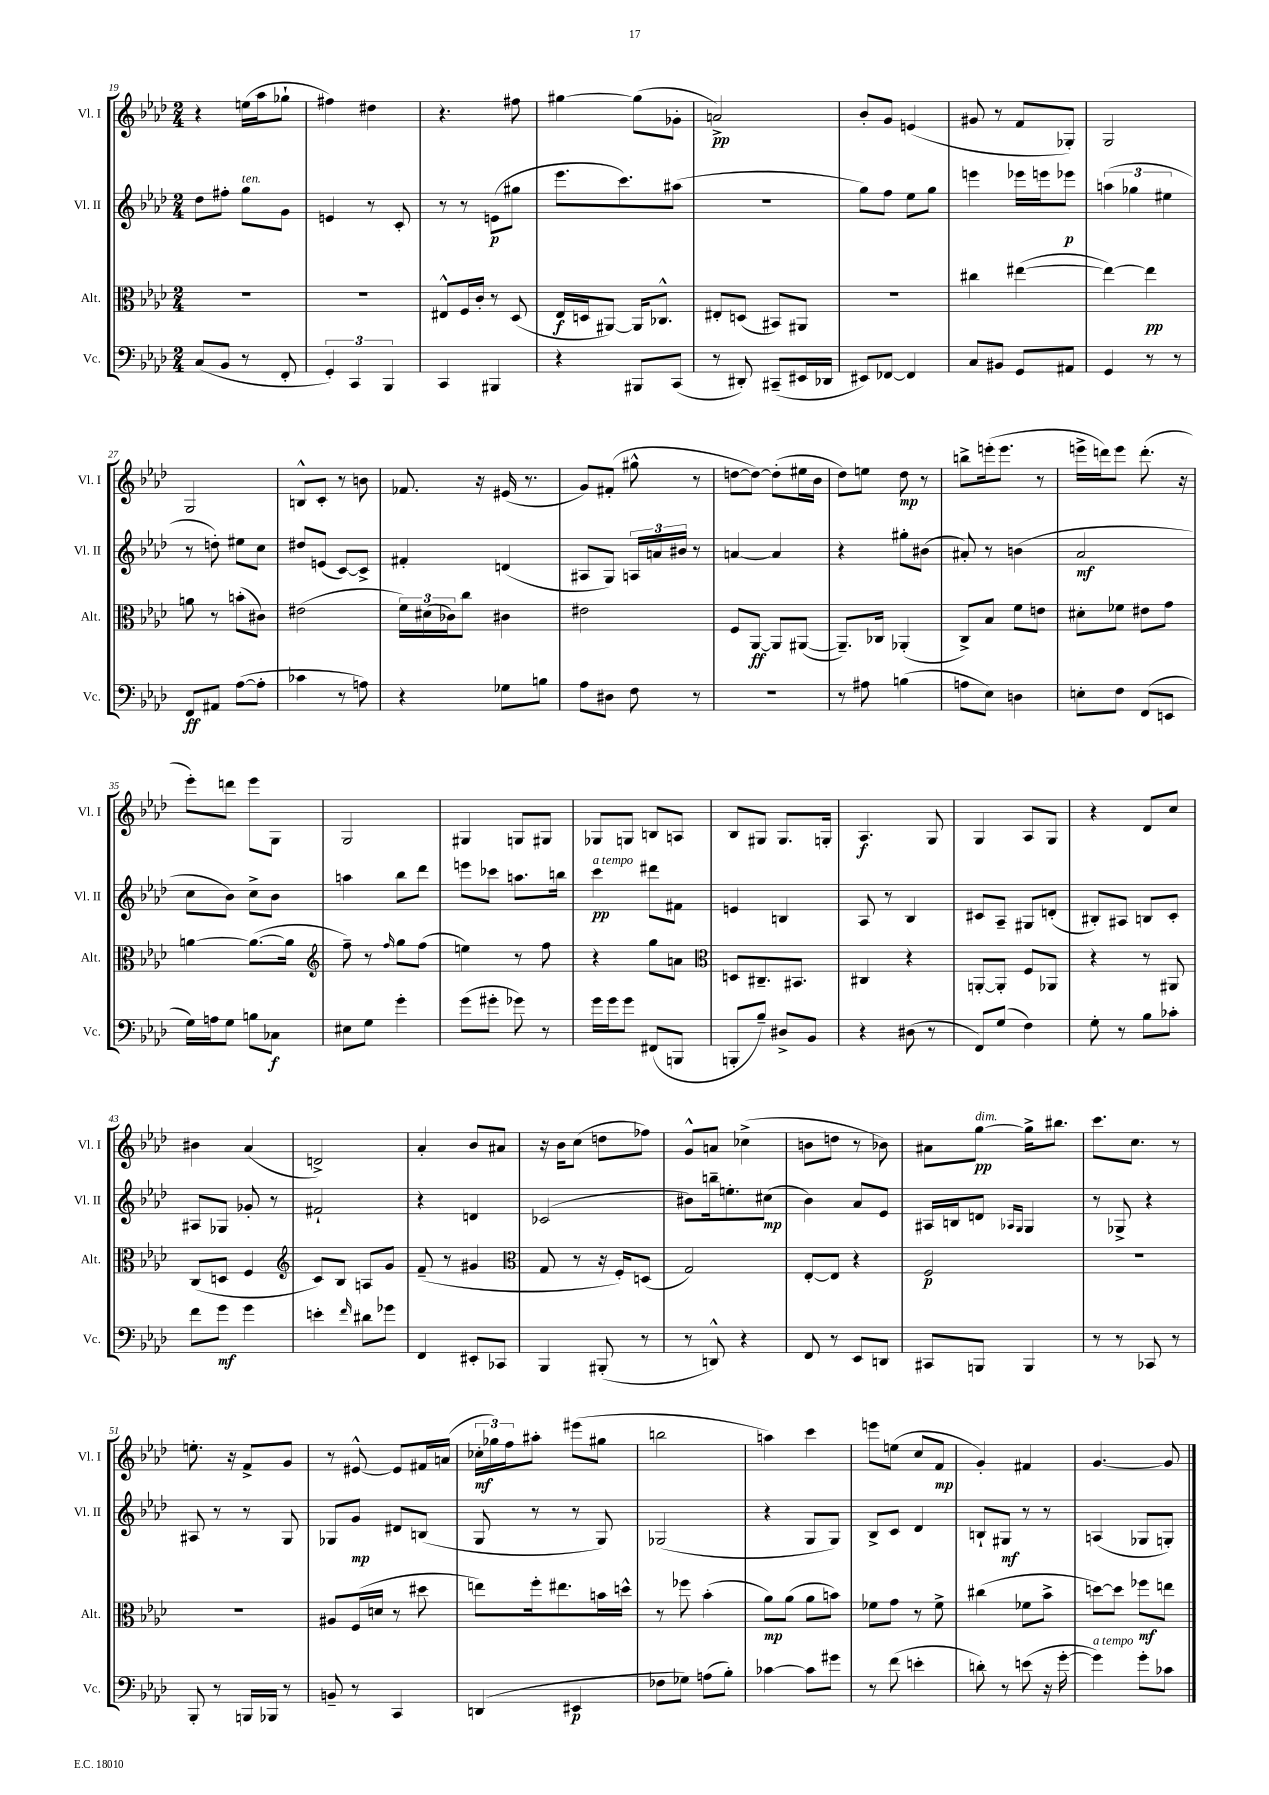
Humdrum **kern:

**kern	**kern	**kern	**kern
*staff4	*staff3	*staff2	*staff1
*clefF4	*clefC3	*clefG2	*clefG2
*k[b-e-a-d-]	*k[b-e-a-d-]	*k[b-e-a-d-]	*k[b-e-a-d-]
*M2/4	*M2/4	*M2/4	*M2/4
(8C/L	2r	8dd-\L	4r
8BB-/J	.	8ff#'\J	.
8r	.	8gg\L	(16ee\LL
.	.	.	16aa-\J
8FF'/	.	8g\J	8gg-`\J
=	=	=	=
6GG'/)	2r	4e/	4ff#\)
6CC/	.	.	.
.	.	8r	4dd#\
6BBB-/	.	.	.
.	.	8c'/	.
=	=	=	=
4CC/	8E#^^/L	8r	4.r
.	16F/L	8r	.
.	16c'/JJ	.	.
4BBB#/	8r	(8e\L	.
.	(8D-/	8gg#\J	8ff#\
=	=	=	=
4r	16E-/LL	8.eee-\L	[4gg#\
.	16D/J	.	.
.	[8AA#/J)	.	.
.	.	8.ccc\)	.
8BBB#/L	16AA#/]LK	.	(8gg#\]L
.	8.C-^^/J	.	.
(8CC/J	.	(8aa#\J	8g-'\J
=	=	=	=
8r	8E#'/L	2r	2a^/)
8DD#'/)	(8D/J	.	.
(8CC#~/L	8BB#/L)	.	.
16EE#/L	8AA#/J	.	.
16DD-/JJ	.	.	.
=	=	=	=
8EE#/L)	2r	8gg\L)	8b-'/L
[8FF-/J	.	8ff\J	8g/J
4FF-/]	.	8ee-\L	(4e/
.	.	8gg\J	.
=	=	=	=
8C/L	4cc#\	4eee\	8g#/
8BB#/J	.	.	8r
8GG/L	([4ee#\	16eee-\LL	8f/L
.	.	16eee\J	.
8AA#/J	.	8eee-\J	8G-'/J)
=	=	=	=
4GG/	4ee#\_)	(6aa\	2G/
.	.	6gg-\	.
8r	4ee#\]	.	.
.	.	6ee#\	.
8r	.	.	.
=	=	=	=
8FF/L	8a\	8r	2G/
8AA#/J	8r	8dd'\)	.
([8A-\L	(8b'\L	8ee#\L	.
8A-'\]J	8c#\J)	8cc\J	.
=	=	=	=
4c-\	(2e#\	8dd#/L	8B^^/L
.	.	(8e/J	8c'/J
8r	.	[8c/L)	8r
8A\)	.	8c^/]J	8b\
=	=	=	=
4r	24f\LL)	4f#'/	8.f-/
.	(24d#\	.	.
.	24c-\J)	.	.
.	8cc\J	.	.
.	.	.	16r
8G-\L	4c#\	(4d/	(16e#/
.	.	.	8.r
8B\J	.	.	.
=	=	=	=
8A-\L	2e#\	8A#/L	8g/L)
8D#\J	.	8G/J)	(8f#'/J
8F\	.	24A/LL	8gg#^^\
.	.	24a/	.
.	.	24b#/JJ	.
8r	.	8r	8r
=	=	=	=
2r	8F/L	[4a/	[8dd\L
.	[8AA-/J	.	8dd\_J)
.	8AA-/]L	4a/]	(8dd'\]L
.	([8AA#/J	.	16ee#\L
.	.	.	16b-\JJ
=	=	=	=
8r	8.AA#~/]L)	4r	8dd-\L)
8A#\	.	.	8ee\J
.	16C-/Jk	.	.
(4B\	(4AA-'/	8gg#'\L	8dd-\
.	.	(8b#\J	8r
=	=	=	=
8A\L	8C^/L)	8a#'/)	8bb^\L
8E-\J)	8B-/J	8r	(16eee'\k
.	.	.	8.eee\J
4D\	8f\L	(4b\	.
.	8e\J	.	8r
=	=	=	=
8E'\L	8d#'\L	2a-/	16eee^\LL
.	.	.	16ddd\J)
8F\J	8f-\J	.	8eee\J
(8FF/L	8e#\L	.	(8.ddd'\
8EE/J	8g\J	.	.
.	.	.	16r
=	=	=	=
16G\LL)	[4a\	8cc\L	8eee-'\L)
16A\J	.	.	.
8G\J	.	8b-\J)	8ddd\J
8B\L	(8.a\_L	8cc^\L	8eee-\L
8C-\J	.	8b-\J	8G\J
.	16a\]Jk	.	.
=	=	=	=
*	*clefG2	*	*
8E#\L	8ff~\)	4aa\	2G/
8G\J	8r	.	.
.	16qqff/	.	.
4g'\	8gg\L	8bb-\L	.
.	(8ff\J	8ddd-\J	.
=	=	=	=
(8g\L	4ee\)	8eee\L	4G#/
8g#'\J	.	8ccc-\J	.
8g-\)	8r	8.aa\L	8G/L
8r	8ff\	.	8G#/J
.	.	16bb\Jk	.
=	=	=	=
16g\LL	4r	4ccc\	8G-/L
16g\J	.	.	.
8g\J	.	.	8G/J
(8FF#/L	8gg\L	8ddd#\L	8B/L
8BBB/J	8a\J	8f#\J	8A/J
=	=	=	=
*	*clefC3	*	*
8BBB'/L	8D/L	4e/	8B-/L
8B-~/J)	8.C#~/	.	8G#/J
8D#^/L	.	4B/	8.G#/L
.	8.BB#/J	.	.
8BB-/J	.	.	.
.	.	.	16G'/Jk
=	=	=	=
4r	4C#/	8A-/	4.A-/
.	.	8r	.
(8D#\	4r	4B-/	.
8r	.	.	8G/
=	=	=	=
8FF/L)	[8AA'/L	8c#/L	4G/
(8G/J	8AA'/]J	8A-~/J	.
4F\)	8F/L	8G#/L	8A-/L
.	8AA-/J	(8d'/J	8G/J
=	=	=	=
8G'\	4r	8B#'/L)	4r
8r	.	8A#/J	.
8B-\L	8r	8B/L	8d-/L
8c-'\J	8AA#/	8c'/J	8cc/J
=	=	=	=
8f\L	(8C/L	8A#/L	4b#\
8g\J	8D/J	8G-/J	.
4g\	4F/	8g-'/	(4a-/
.	.	8r	.
=	=	=	=
*	*clefG2	*	*
4e'\	8c/L)	2f#`/	2d^/)
.	8B-/J	.	.
16qqf/	.	.	.
8d#\L	8A/L	.	.
8g-\J	8g/J	.	.
=	=	=	=
4FF/	(8f~/	4r	4a-'/
.	8r	.	.
8EE#'/L	4g#/	4d/	8b-/L
8CC-/J	.	.	8a#/J
=	=	=	=
*	*clefC3	*	*
4BBB-/	8G/	(2c-/	16r
.	.	.	16b-\LK
.	8r	.	(8cc\J
(8BBB#'/	16r	.	8dd\L
.	16F'/LK)	.	.
8r	(8D/J	.	8ff-\J)
=	=	=	=
8r	2G/)	8b#\L)	8g^^/L
8DD^^/)	.	16bb~\k	8a/J
.	.	8.ee'\	.
4r	.	.	(4cc-^\
.	.	(8cc#\J	.
=	=	=	=
8FF/	[8E-'/L	4b-\)	8b\L
8r	8E-/]J	.	8dd\J
8EE-/L	4r	8a-/L	8r
8DD/J	.	8e-/J	8b-\)
=	=	=	=
8CC#/L	2F/	16A#/LL	8a#\L
.	.	16B/J	.
8BBB/J	.	8d/J	[8gg\J
.	.	16qqA-/LL	.
.	.	16qqG/JJ	.
4BBB/	.	4G/	16gg^\]LK
.	.	.	8.bb#\J
=	=	=	=
8r	2r	8r	8.ccc\L
8r	.	8G-^/	.
.	.	.	8.cc\J
8CC-/	.	4r	.
8r	.	.	8r
=	=	=	=
8BBB-'/	2r	8A#/	8.ee'\
8r	.	8r	.
.	.	.	16r
16BBB/LL	.	8r	8f^/L
16BBB-/JJ	.	.	.
8r	.	8G/	8g/J
=	=	=	=
8BB~/	8A#/L	8G-/L	8r
8r	(16F/L	8g/J	[8e#^^/
.	16d/JJ	.	.
4CC/	8r	8d#/L	8e#/]L
.	8dd#\	(8B/J	16f#/L
.	.	.	(16a/JJ
=	=	=	=
(4DD/	8ee\L)	8G/	24cc-'\LL
.	.	.	24gg-\)
.	.	.	24ff\J
.	16ff'\k	8r	8aa#'\J
.	8.ee#\	.	.
4EE#/	.	8r	(8eee#\L
.	16b\L	8G/)	8gg#\J
.	16dd^^\JJ	.	.
=	=	=	=
8F-\L	8r	(2G-/	2bb\
8G-\J)	8ff-\	.	.
(8A\L	(4b-'\	.	.
8B-'\J)	.	.	.
=	=	=	=
[4c-\	8a-\L)	4r	4aa\)
.	(8a-\J	.	.
8c-\]L	8a-\L	8G/L	4ccc\
8g#\J	8b\J)	8G/J)	.
=	=	=	=
8r	8f-\L	8B-^/L	8eee\L
(8f\	8g\J	8c/J	(8ee\J
4e'\	8r	4d-/	8cc/L
.	8f-^\	.	8f/J
=	=	=	=
8d'\)	(4cc#\	8B`/L	4g'/)
8r	.	8G#/J	.
(8e\	8f-\L	8r	4f#/
16r	8b-^\J	8r	.
[16g'\	.	.	.
=	=	=	=
4g\])	[8dd\L)	(4A/	[4.g/
.	8dd\]J	.	.
8g'\L	8ff-\L	8G-/L	.
8c-\J	8ee\J	8G'/J)	8g/]
==	==	==	==
*-	*-	*-	*-
